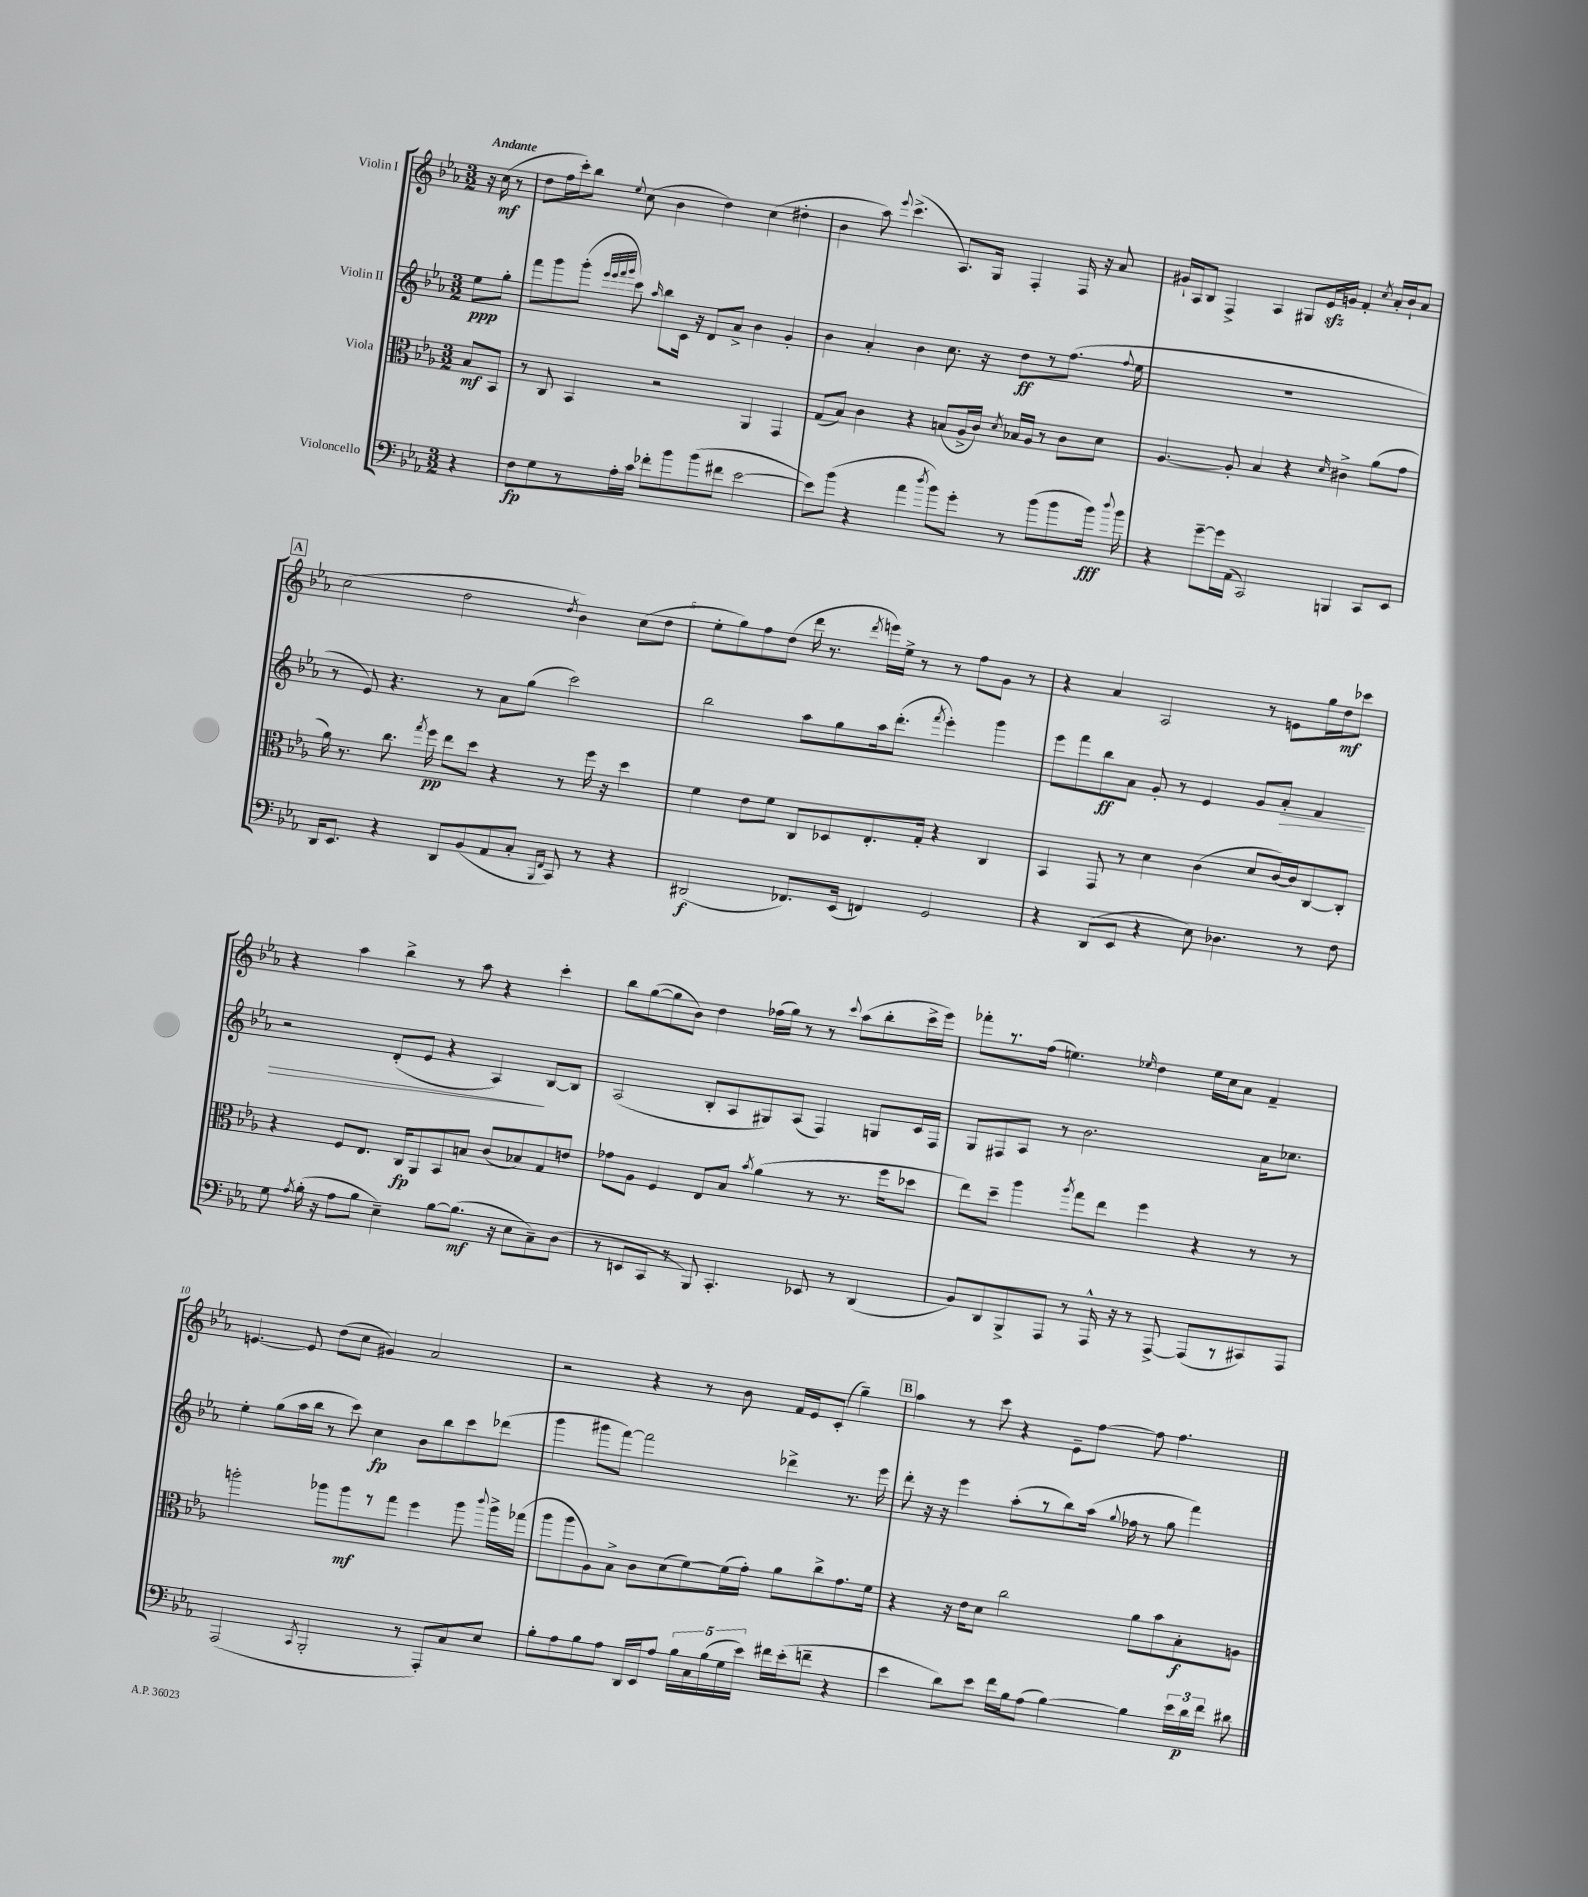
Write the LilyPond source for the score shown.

<<
\new StaffGroup <<
\new Staff = "s0" \with { instrumentName = "Violin I" } {
    \clef treble \key ees \major \numericTimeSignature \time 3/2 \partial 4 \tempo "Andante"
    \autoBeamOff r16 c''16\mf( r8 |
    d''8[ f''16 c'''16-.) bes''8] \appoggiatura { ees''8 } c''8( bes'4 d''4) c''4( dis''4-. |
    bes'4 aes''8) \appoggiatura { ees'''8 } c'''4.->( aes8.[) g16] f4-. f16 r16 aes'8 |
    gis'16[-! aes16 bes8] f4-> aes4 gis8[ ees'16\sfz g'16] f'4-. \acciaccatura { c''8 } aes'16[-. bes'16-! aes'8] |
    \mark \markup { \box "A" } c''2( d''2 \acciaccatura { d''8 } bes'4) c''8[( d''8] |
    ees''8[-. g''8) f''8 d''8]( d'''16 r8. \acciaccatura { d'''8 } e'''16[) ees''16]-> r8 r8 f''8[ g'8] r8 |
    r4 aes'4 aes2 r8 e'8[ g''16 d''16\mf ces'''8] |
    r4 aes''4 bes''4-> r8 aes''8 r4 c'''4-. |
    bes''8[ g''8~( g''8 bes'8]) d''4 fes''16[( g''16]) r8 r8 \appoggiatura { c'''8 } aes''8[( bes''8-. c'''16-> ees'''16]) |
    fes'''8[-. r8. f''16]( e''4.) \grace { ees''16 } d''4 ees''16[ c''16 aes'8] f'4-- |
    e'4.~ e'8 d''8[( c''8] gis'4) aes'2 |
    r2 r4 r8 bes'8 f'16[ ees'16 c'8]-.( g''4--) |
    \mark \markup { \box "B" } aes''4 r8 c'''8 r4 ees'8[-- f''8]~ f''8 f''4. \bar "|." |
}
\new Staff = "s1" \with { instrumentName = "Violin II" } {
    \clef treble \key ees \major \numericTimeSignature \time 3/2 \partial 4
    \autoBeamOff ees''8[\ppp g''8]-. |
    f'''8[ g'''8 g'''8]-.( \grace { ees'''32[ ees'''32 f'''32 g'''32] } c'''8) \grace { aes''16 } bes''8[ c'16] r16 d'8[ aes'8]-> bes'4 g'4-. |
    bes'4 aes'4-. bes'4 c''8. r16 d''8[\ff r8 f''8.]( \appoggiatura { f''8 } ees''16 |
    R1. |
    \mark \markup { \box "A" } r8 ees'8) r4. r8 aes'8[ g''8]( c'''2) |
    bes''2 aes''8[ g''8 aes''16 d'''8.]-.( \acciaccatura { f'''8 } ees'''4-.) g'''4 |
    ees'''8[ f'''8 bes''8\ff aes'8] g'8-. r8 ees'4 g'8[ aes'8]-.\> f'4 |
    r2 d'8[-.( ees'8] r4 aes4\!) bes8[~ bes8] |
    aes2( bes8[-. aes8 gis8) aes8]( f4) g8[ c'16 f16] |
    g8[ fis8 aes8] r8 bes'2. aes'16[ ces''8.] |
    ees''4-. g''8[( aes''16 bes''16] r8 c'''8) c''4\fp bes'8[ bes''8 c'''8 des'''8]( |
    g'''4 gis'''8[ f'''8]~) f'''2 des'''4-> r8. ees'''16 |
    \mark \markup { \box "B" } d'''8-. r16 r16 ees'''4 aes''8[-.( r8 bes''8) aes''16]( \appoggiatura { g''8 } fes''16 r8 g''8 f'''4) \bar "|." |
}
\new Staff = "s2" \with { instrumentName = "Viola" } {
    \clef alto \key ees \major \numericTimeSignature \time 3/2 \partial 4
    \autoBeamOff bes8[\mf bes,8] |
    r8 c8 bes,4 r2 aes,4 g,4 |
    g8[( bes8]) c'4 r4 b8[( aes16-> c'16]) \acciaccatura { d'8 } bes16[ aes16] r8 c'8[ d'8] |
    aes4.~ aes8-. bes4 r4 \grace { d'16 } cis'4-> aes'8[( g'8] |
    \mark \markup { \box "A" } aes'16) r8. c''8. \acciaccatura { g''8 } f''16\pp ees''8[ d''8] r4 r8 f''16 r16 d''4 |
    f'4 ees'8[ f'8] c8[ des8 ees8.-. g16]-. r4 c4 |
    bes,4 g,8 r8 d'4 c'4( d'8[ c'16~) c'16 c8~ c8]-. |
    r4 f8[ ees8.] c16[\fp aes,8 bes,8 b8] c'8[( bes8) g8 e'8] |
    ges'8[ aes8] f4 ees8[ bes8] \acciaccatura { bes'8 } aes'4( r8 r8. f''16[ des''8] |
    ees''8[) d''8]-- aes''4 \acciaccatura { aes''8 } g''8[ ees''8] f''4 r4 r8 r8 |
    a''2-. aes''8[ aes''8\mf r8 g''8] f''4 aes''8 \appoggiatura { c'''8 } aes''16[-> ges''16]( |
    aes''8[ aes''8 aes8) bes8]-> c'8[ d'8( f'8~) f'16( g'16]-.) aes'8[ c''8-> g'8. f'16] |
    \mark \markup { \box "B" } r4 r16 ees'16[ d'8] c''2 aes'8[ bes'8 bes8-.\f a8] \bar "|." |
}
\new Staff = "s3" \with { instrumentName = "Violoncello" } {
    \clef bass \key ees \major \numericTimeSignature \time 3/2 \partial 4
    \autoBeamOff r4 |
    f8[\fp g8 r8 aes16-. c'16] fes'8[-. bes'8 bes'8( fis'8] ees'2~ |
    ees'8[) bes'8]( r4 aes'4 \acciaccatura { d''8 } bes'8[) g'8]-. r8 bes'8[( bes'8 bes'16]\fff) \appoggiatura { d''8 } bes'16 |
    r4 g'8[~-- g'16 aes,16]( c,2) b,,4 c,8[ ees,8] |
    \mark \markup { \box "A" } d,16[ ees,8.] r4 d,8[ bes,8( aes,8 c8]-. \grace { bes,,16[ f,16] } c,8) r8 r4 |
    dis,2\f( fes,8.[) ees,16]( f,4) g,2 |
    r4 d,8[( ees,8] r4 ees8) des4. r8 f8 |
    g8 \acciaccatura { aes8 } bes16-.( r16 aes8[ bes8] ees4--) bes8[~ bes8.]\mf( r16 ees8[ c8--) d8]( |
    r8 e,8[ c,8] r8 bes,,8) c,4.-. ees,8 r8 d,4( |
    bes,8[) d,8 bes,,8-> aes,,8] r8 aes,,16-^ r16 r8 aes,,8~-> aes,,8[( r8 cis,8) aes,,8] |
    aes,,2( \acciaccatura { c,8 } bes,,2-. r8 aes,,8[-.) c8 ees8] |
    bes8[-. aes8 bes8 aes8] d,16[ ees,16 aes8] \tuplet 5/4 { bes16[ c16 bes16( g16 ees'16]) } fis'16[ ees'16-.( f'8]-- r4 |
    \mark \markup { \box "B" } ees'4 d'8[) ees'8] f'16[ bes16 aes8]( bes4~) bes4 \tuplet 3/2 { ees'16[ d'16\p f'16] } dis'8 \bar "|." |
}
>>
>>
\layout { \context { \Score \override BarNumber.break-visibility = ##(#f #t #t) barNumberVisibility = #(every-nth-bar-number-visible 5) } }
